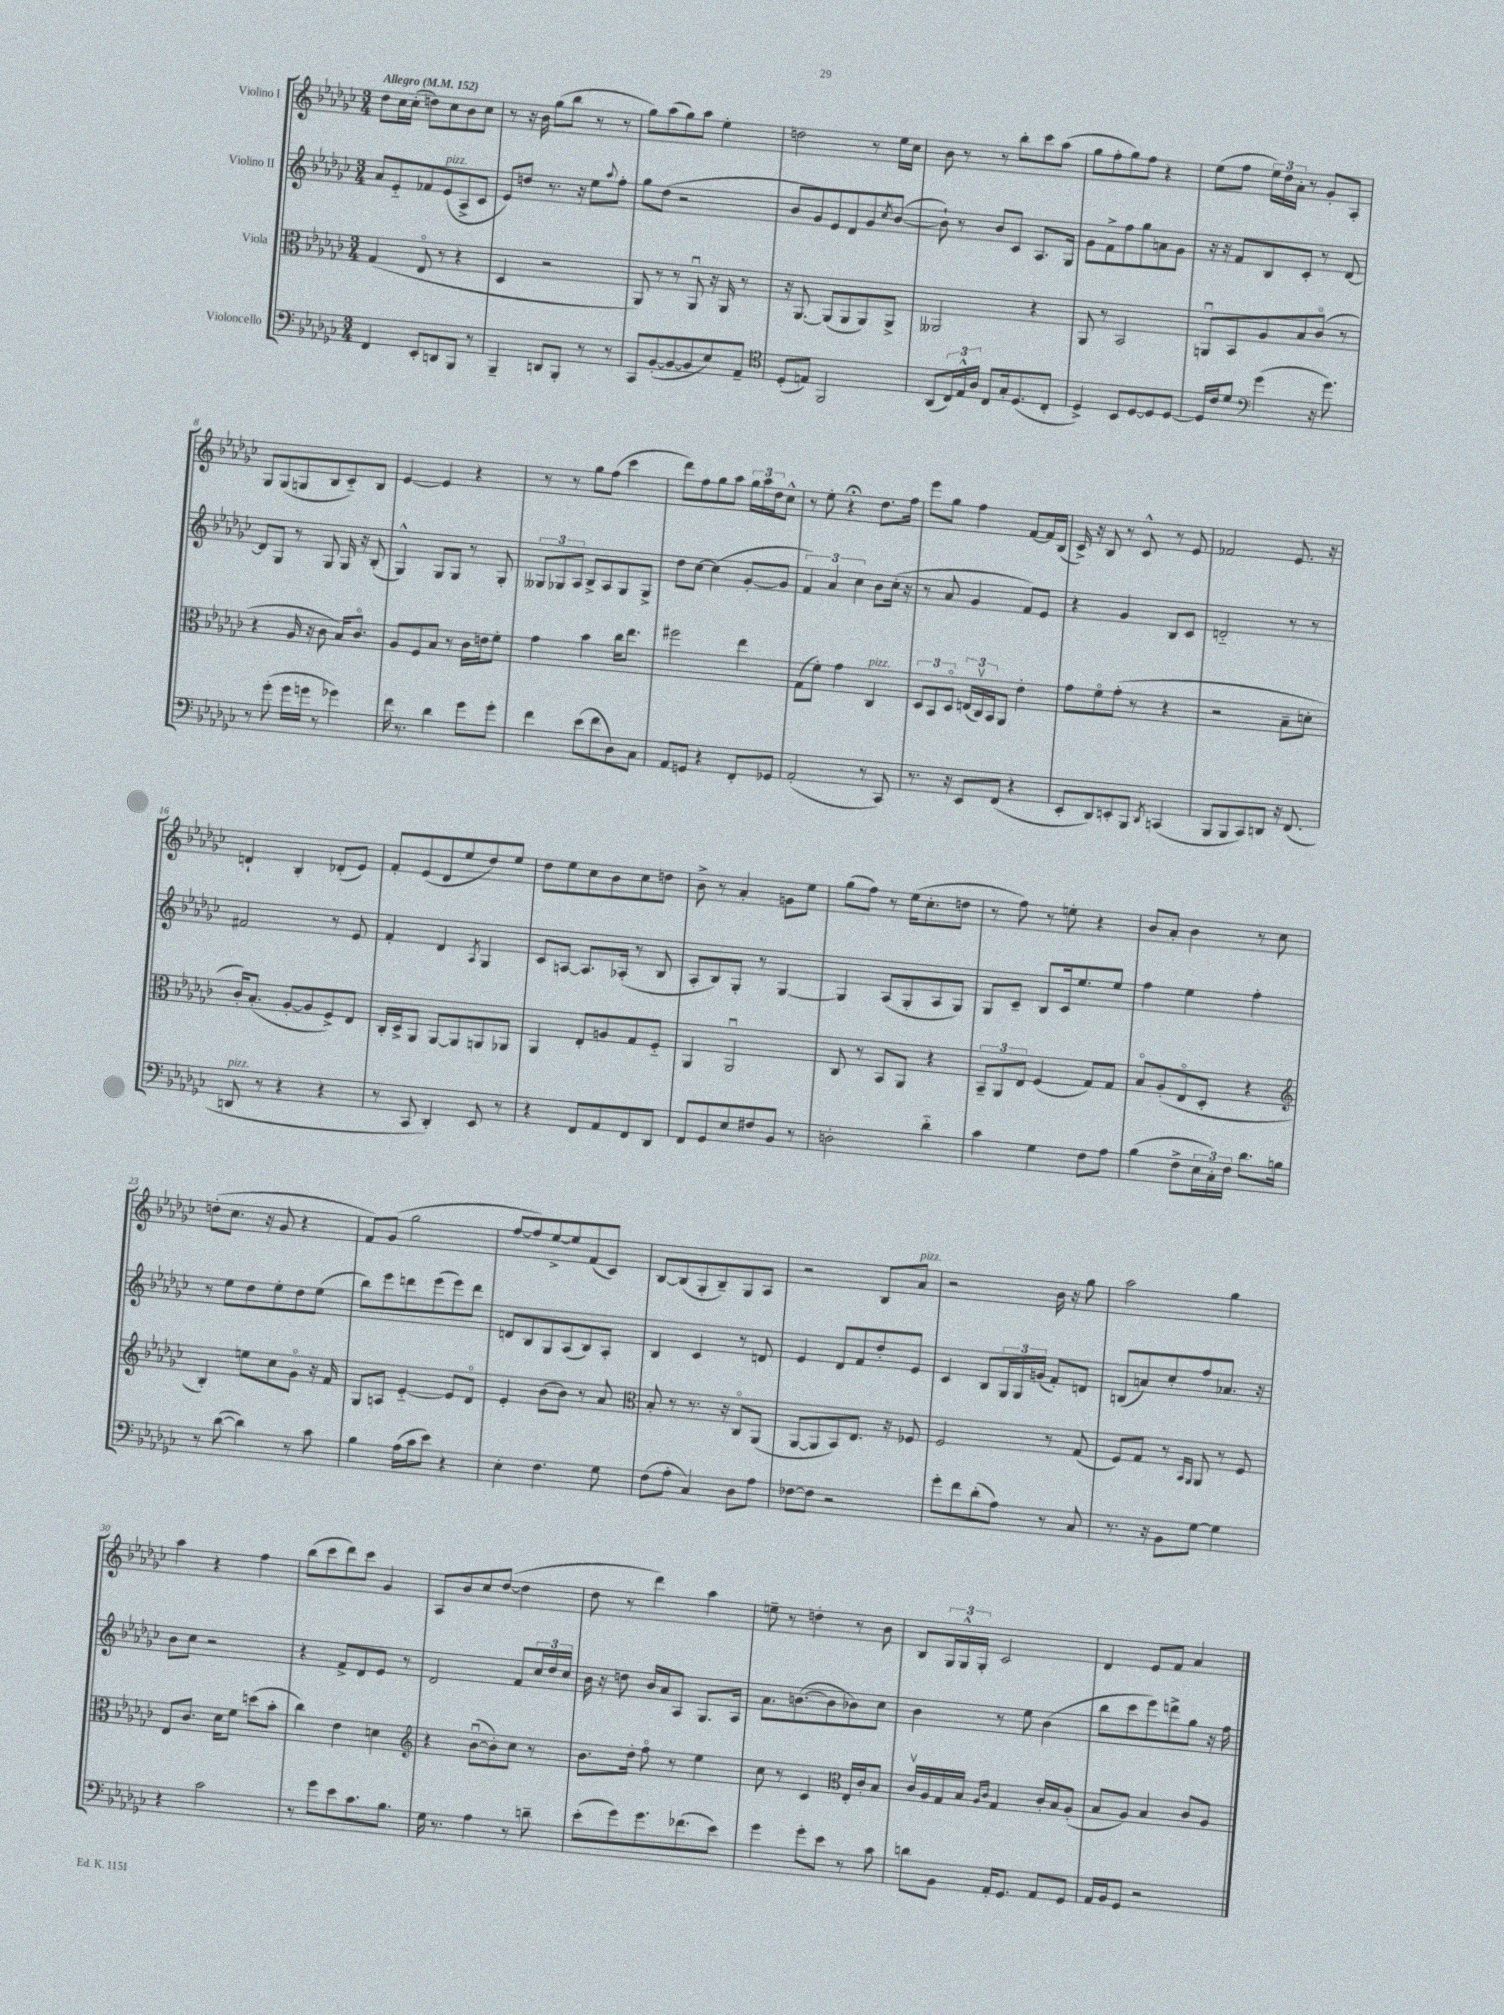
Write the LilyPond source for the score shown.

<<
\new StaffGroup <<
\new Staff = "s0" \with { instrumentName = "Violino I" } {
    \clef treble \key ges \major \numericTimeSignature \time 3/4 \tempo "Allegro" 4 = 152
    des''8 ces''16 ces''16-.( d''8) ces''8 bes'8 ces''8 |
    r8 r16 bes'16 ges''8( bes''8 r8 r8 |
    ges''8) aes''8( ges''8) aes''8 ees''4-. |
    d''2 r8 ees''16 ces''16 |
    bes'8 r8 r8 bes''8-. ces'''8 aes''8( |
    ges''8 f''8-. ges''8) f''8 r4 |
    ees''8( f''8 \tuplet 3/2 { ees''16) des''16 aes'16-. } r8 ges'8-. aes8-. |
    ges8 ges8( g8 bes8 ces'8-_) bes8 |
    ees'4~ ees'4 r4 |
    r8 r8 ges''8 f''8( ces'''4 |
    des'''8) f''8 ges''8 aes''8 \tuplet 3/2 { ges''16 aes''16 des''16 } ces''8-^ |
    r8 ees''8-. r4\fermata des''8. f''16 |
    ees'''8 ges''8 f''4 f'8~ f'16 bes16( |
    ces'16->) r16 bes8 r8 ces'8-^ r8 ees'8 |
    fes'2 ees'8. r16 |
    d'4-! bes4-. des'8-.( ees'8) |
    f'8-. ees'8( des'8 ees''8 des''8) ees''8 |
    des''8 ees''8 ces''8 bes'8 ces''8 d''8 |
    bes'8-> r8 aes'4-. g'8 ees''8 |
    ges''8( f''8) r8 ees''16( ces''8.-. d''8 |
    r8 f''8) r8 e''8-. r4 |
    bes'8 aes'8-. bes'4 r8 ces''8 |
    d''8-.( ces''8. r16 ges'8 r4 |
    f'8) ges'8( ges''2 |
    f''8~ f''8) ees''8~-> ees''8 f'8( ces'8) |
    bes8~ bes8( ges8-. bes8--) ges8 aes8 |
    r2 bes8 aes'8^\markup { \italic "pizz." } |
    r2 bes'16 r16 ges''8 |
    aes''2 ges''4 |
    aes''4 r4 f''4 |
    bes''8( ces'''8 des'''8) ces'''8 ges'4 |
    aes8 bes'8 ces''8 des''8~( des''4 |
    des''8 r8 des'''4) aes''4 |
    e''8-- r8 d''4-. r8 bes'8 |
    bes8 \tuplet 3/2 { ges16 ges16-^ ges16-. } ces'2 |
    des'4 ees'8 f'8 aes'4 \bar "|." |
}
\new Staff = "s1" \with { instrumentName = "Violino II" } {
    \clef treble \key ges \major \numericTimeSignature \time 3/4
    aes'8 ees'8-_ fes'8 ees'8^\markup { \italic "pizz." }( aes8-> ces'8 |
    ees'8) d''8 r8. r16 ees''8 \appoggiatura { aes''8 } f''8-. |
    ges''8 des''8( r2 |
    bes'8 ges'8) ees'8 des'8 ges'8 \acciaccatura { ces''8 } bes'8~( |
    bes'8-!) r8 bes'8 ces'8 aes8. ges16 |
    ges'8 f'8-> f''8 ges''8 a'8 ges'8 |
    r16 r16 f'8 bes8 ces'8-. r8 des'8~ |
    des'8 ges8 r8 ges8 ges16 r16 bes8-.( |
    ges4-^) ges8 ges8 r8 ges8-. |
    \tuplet 3/2 { geses8 ges8 aes8 } bes8-> aes8 ges8 ges8-> |
    des''8 ces''8~ ces''4( ges'8~-. ges'8 |
    \tuplet 3/2 { f'4) aes'4 ces''4 } bes'8 ces''16-.( r16 |
    r8 aes'8 ges'4 f'8) ees'8 |
    r4 ges'4 bes8 ces'8 |
    d'2-_ r8 r8 |
    fis'2 r8 ees'8 |
    f'4-. des'4 \acciaccatura { aes8 } ges4 |
    ces'8 a8~ a8. aes16-.( r8 bes8 |
    aes8-. bes8) ges8-. r8 ges4~ |
    ges4 aes8( ges8-. aes8 ges8) |
    ges8 ces'8-- bes8 ces'16 ees''8. ees''8 |
    f''4 ees''4 f''4-. |
    r8 ees''8 des''8 ees''8-. des''8 ees''8( |
    bes''8) ees'''8 d'''8 ees'''8( ees'''8) d'''8 |
    d'8 bes8 ges8 aes8( bes8) aes8-. |
    bes4 ces'4 r8 d'8 |
    ees'4 des'8 f'8 des''8-. ees'8 |
    ces'4 bes8 \tuplet 3/2 { ges16 ges16 g'16( } f'8-.) d'8 |
    b8( a'8) ces''8-. f''8 aes'8. r16 |
    bes'8 ces''8 r2 |
    r4 f'8-> des'8 ees'8 r8 |
    des'2 f'8 \tuplet 3/2 { ces''16 des''16 ces''16 } |
    bes'16 r16 d''8 bes'16 aes'16 aes8 ges8. aes16 |
    aes'8. b'8.~( b'8 bes'8) ces''8 |
    bes'4 r8 ees''8 bes'4( |
    bes''8 ces'''8 ees'''8) d'''8-> ges''8 r16 f''16 \bar "|." |
}
\new Staff = "s2" \with { instrumentName = "Viola" } {
    \clef alto \key ges \major \numericTimeSignature \time 3/4
    ges4( ees8\flageolet r8 r4 |
    des4 r2 |
    aes,8) r8 r8 aes,8\downbow r16 aes,16 r8 |
    r16 aes,8.~ aes,8( aes,8 aes,8) aes,8-> |
    aeses,2 r4 |
    aes,8 r8 bes,2 |
    a,8\downbow bes,8 aes8 bes8 ces'8\flageolet( r8 |
    r4 aes16 r16 ces'8 bes16) ces'8.\flageolet |
    aes8 f8 bes8 r8 ces'16 e'16 f'8-. |
    ges'4 bes'4 ces''16 ees''8. |
    fis''2 ees''4 |
    ges8( f'8-.) ges'4 ces4^\markup { \italic "pizz." } |
    \tuplet 3/2 { des8 bes,8 des8\flageolet } \tuplet 3/2 { e16( ces16\upbow) bes,16 } aes,8 ees'4-. |
    ges'8 f'8\flageolet ges'8-.( r8 r4 |
    r2 bes8-- d'8-. |
    ces'16-.) bes8.-.( aes8~-. aes8 f8->) ees8 |
    ces16-. des16-> aes,8 aes,8~ aes,8 a,8 aes,8 |
    aes,4 ees8-. a8 ges8 f8-_ |
    aes,4 aes,2\downbow |
    ces8 r8 bes,8 aes,8 r4 |
    \tuplet 3/2 { bes,8-- aes,8 ees8 } f4( ges8) ges8 |
    bes8\flageolet aes8-.( ees8\flageolet des8-. r4 |
    \clef treble bes4-.) e''8 ces''8 ges'8\flageolet r16 f'16 |
    ges8 a8 ees'4~-_ ees'8 des'8\flageolet |
    ees'4-. bes'8( bes'8) r8 aes'8 |
    \clef alto bes8-. r8 r8. r16 ces8\flageolet aes,8( |
    aes,8~ aes,8 bes,8) ees8. r16 fes8 |
    f2 r8 ges8( |
    f8) ges8 r8 \grace { bes,16 aes,16 } aes,8 r8 f8 |
    ees8 ces'8. des'16 f'8 d''8( bes'8-. |
    ces''4) ees'4 d'4 |
    \clef treble r4 bes'8~\downbow( bes'8-.) ces''8 r8 |
    bes'8. des''16-. f''8\flageolet r8 ees''4 |
    ces''8 r8 ces'4 \clef alto ees16-. ces'16-. bes8 |
    ces'16\upbow aes16 ges16 bes16 \grace { aes16 ces'16 } ges4 ces'16-. bes16 aes8-.( |
    bes8 aes8) bes4 ces'8 aes8 \bar "|." |
}
\new Staff = "s3" \with { instrumentName = "Violoncello" } {
    \clef bass \key ges \major \numericTimeSignature \time 3/4
    f,4 ees,8-. d,8 bes,,8 r8 |
    bes,,4-- d,8 bes,,8-. r8 r8 |
    ces,8 bes,8~-.( bes,8~ bes,8 ees8) aes,8-- |
    \clef tenor des8-.( e8) f,2 |
    aes,8( \tuplet 3/2 { ces16) ees16-^ aes16 } ces8 ges16-. des8.( ces8-. |
    des4->) bes,8 des8~ des8 des8~ |
    des16 ces'16 des'8 \clef bass ges'4( r16 ges'8.) |
    r8 ges'8-.( ges'16 g'16 r8 ges'4) |
    f'16 r8. des'4 ges'8 ges'8-. |
    f'4 ees'8( f'8 des8) ces8 |
    aes,8 g,8 r4 f,8-. ges,8 |
    aes,2-.( r8 ces,8) |
    r8. r16 ees,8 f,8( r4 |
    ees,8-. des,8) e,8-. bes,,8 \acciaccatura { des,8 } c,4( |
    bes,,8 bes,,8 ces,8) d,8 r16 f,8.( |
    d,8^\markup { \italic "pizz." } r8 r4 r4 |
    r8 ces,8 des,4-.) ees,8 r8 |
    r4 f,8 aes,8 f,8 des,8 |
    f,8 ges,8 ees8 fis8 bes,8 r8 |
    d2-. des'4-_ |
    ces'4 ges4 f8 aes8 |
    bes4( f8-> \tuplet 3/2 { ees16 ces16-.) f16 } des'8. b16 |
    r8 des'8~( des'4) r8 ces'8 |
    bes4 aes16( ces'16 ees'8) r4 |
    ees4-. f4. ges8 |
    f8( aes8-. ces4) des8 aes8 |
    fes8~ fes8 r2 |
    ges'8-. f'8 des'8-.( aes8) r8 ces8 |
    r8. r16 bes,8 ges8~ ges4 |
    r4 ces'2 |
    r8 ges'8 ees'8 ces'8. bes8. |
    ges16 r8. aes4 r8 d'8-- |
    ees'8-.( ges'8) ges'8. fes'8.( ees'8) |
    ges'4 ges'8-. ees'8 r8 ces'8 |
    d'8 bes,8 aes,16-. ges,8. aes,8 ges,8 |
    aes,16 bes,16 ges,8 r2 \bar "|." |
}
>>
>>
